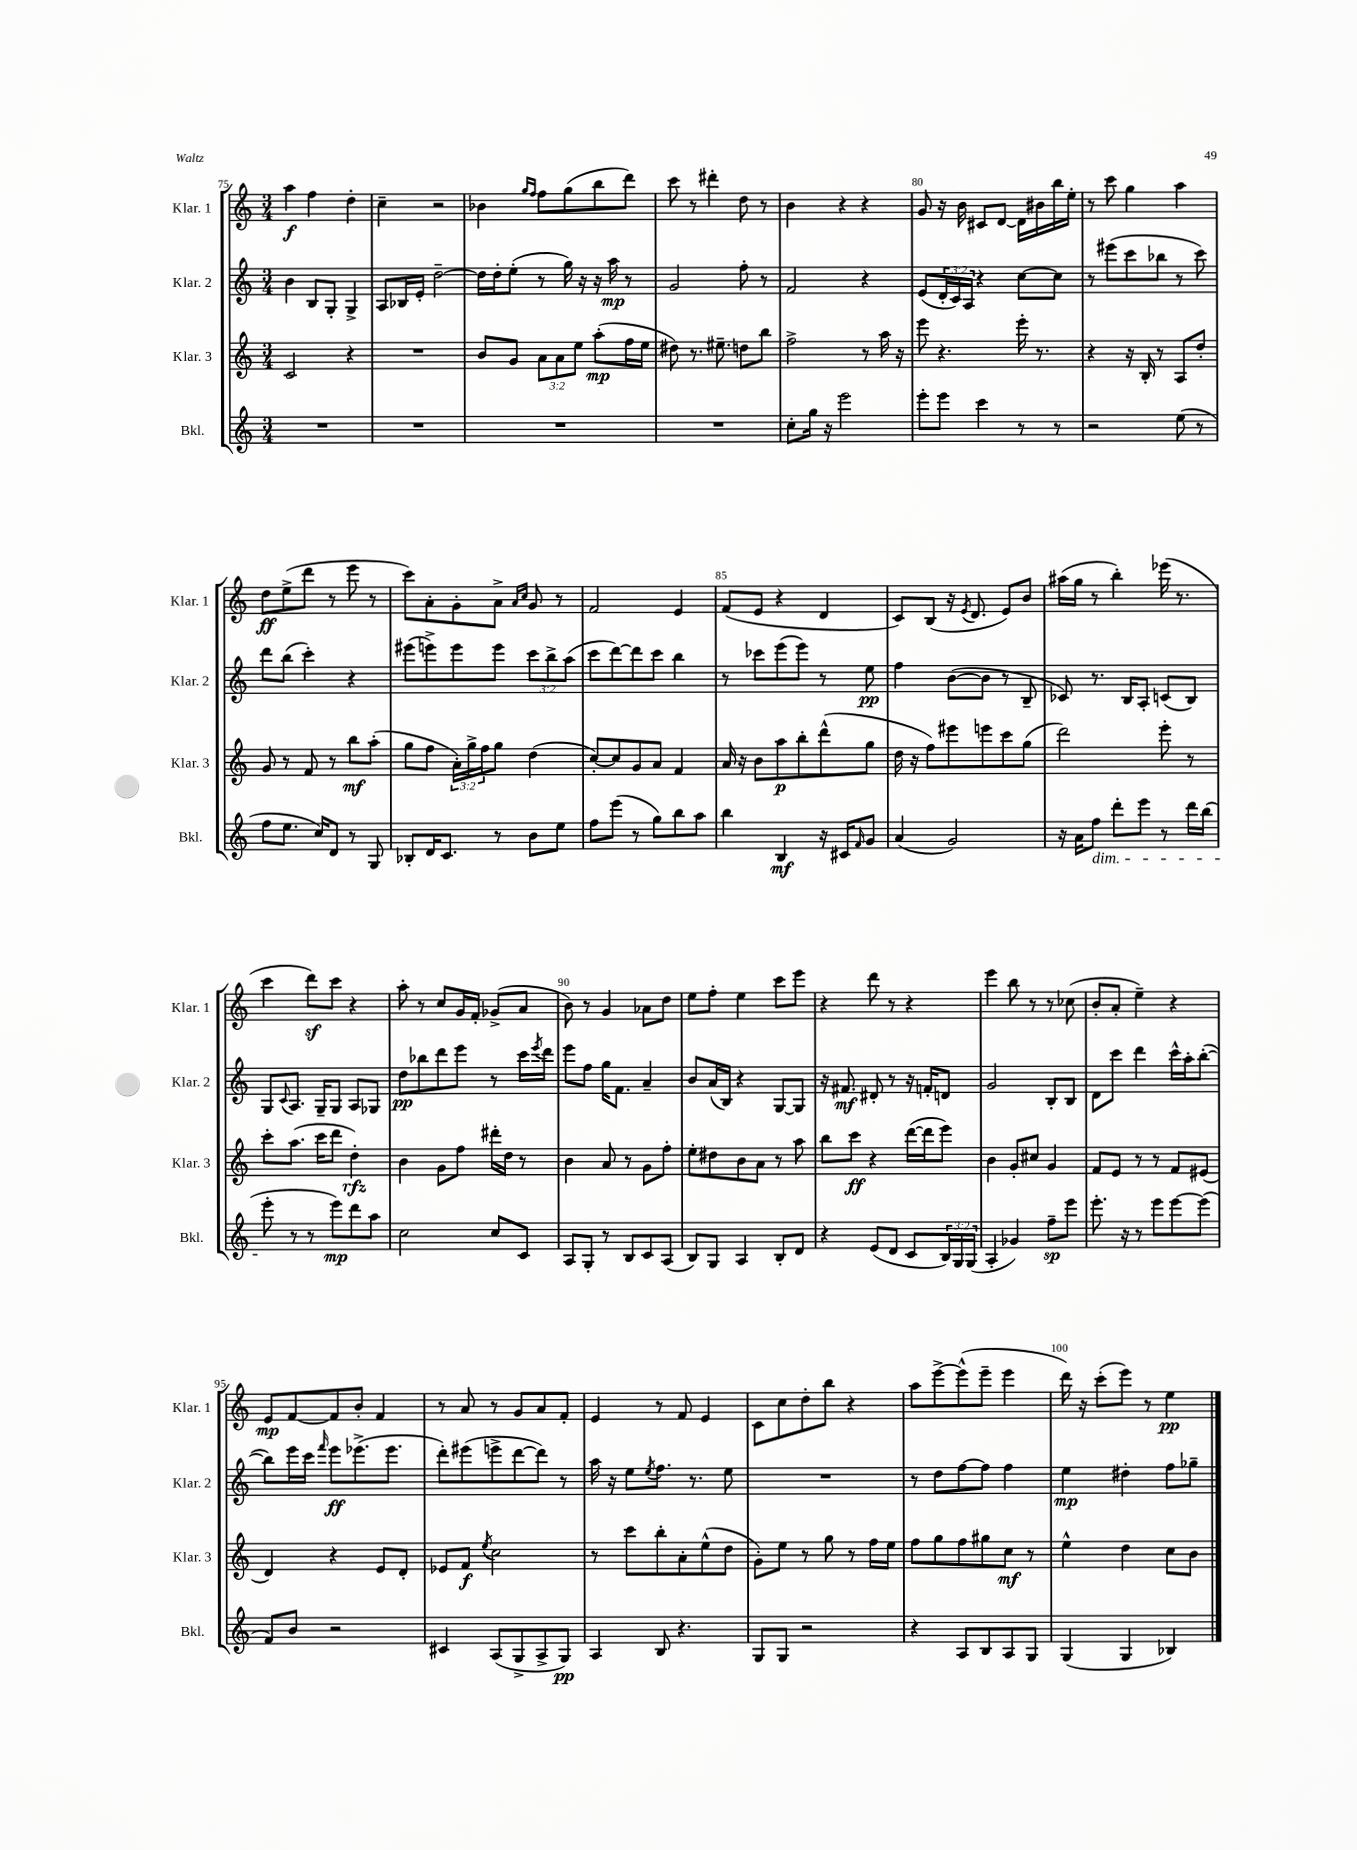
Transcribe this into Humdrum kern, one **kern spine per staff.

**kern	**dynam	**kern	**dynam	**kern	**dynam	**kern	**dynam
*part4	*part4	*part3	*part3	*part2	*part2	*part1	*part1
*staff4	*staff4	*staff3	*staff3	*staff2	*staff2	*staff1	*staff1
*I"Bkl.	*	*I"Klar. 3	*	*I"Klar. 2	*	*I"Klar. 1	*
*I'Bkl.	*	*I'Klar. 3	*	*I'Klar. 2	*	*I'Klar. 1	*
*clefG2	*	*clefG2	*	*clefG2	*	*clefG2	*
*k[]	*	*k[]	*	*k[]	*	*k[]	*
*M3/4	*	*M3/4	*	*M3/4	*	*M3/4	*
=75	=75	=75	=75	=75	=75	=75	=75
2.r	.	2c/	.	4b\	.	4aa\	f
.	.	.	.	8B/L	.	4ff\	.
.	.	.	.	8G'/J	.	.	.
.	.	4r	.	4G^/	.	4dd'\	.
=76	=76	=76	=76	=76	=76	=76	=76
2.r	.	2.r	.	8A/L	.	4cc~\	.
.	.	.	.	16B-X/L	.	.	.
.	.	.	.	16e'/JJ	.	.	.
.	.	.	.	[2dd~\	.	2r	.
=77	=77	=77	=77	=77	=77	=77	=77
2.r	.	8b/L	.	16dd\LL]	.	4b-X\	.
.	.	.	.	16dd'\J	.	.	.
.	.	8g/J	.	(8ee'\J	.	.	.
.	.	.	.	.	.	16qqgg/LL	.
.	.	.	.	.	.	16qqff/JJ	.
.	.	12a\L	.	8r	.	8ff\L	.
.	.	12a\	.	.	.	.	.
.	.	.	.	16gg\)	.	(8gg\	.
.	.	12ee\J	.	.	.	.	.
.	.	.	.	16r	.	.	.
.	.	(8aa'\L	mp	16r	.	8bb\	.
.	.	.	.	16aa\	mp	.	.
.	.	16ff\L	.	8r	.	8ddd\J)	.
.	.	16ee\JJ	.	.	.	.	.
=78	=78	=78	=78	=78	=78	=78	=78
2.r	.	8dd#X\)	.	2g/	.	8ccc\	.
.	.	8.r	.	.	.	8r	.
.	.	.	.	.	.	4ddd#X'\	.
.	.	8.ee#X~\	.	.	.	.	.
.	.	8ddn\L	.	8ff'\	.	8dd\	.
.	.	8bb\J	.	8r	.	8r	.
=79	=79	=79	=79	=79	=79	=79	=79
8cc'\L	.	2ff^\	.	2f/	.	4b\	.
16gg\Jk	.	.	.	.	.	.	.
16r	.	.	.	.	.	.	.
2eee\	.	.	.	.	.	4r	.
.	.	8r	.	4r	.	4r	.
.	.	16aa\	.	.	.	.	.
.	.	16r	.	.	.	.	.
=80	=80	=80	=80	=80	=80	=80	=80
8eee'\L	.	8eee\	.	(8e/L	.	8g/	.
8eee\J	.	4.r	.	24d'/L	.	16r	.
.	.	.	.	24c/)	.	.	.
.	.	.	.	.	.	16b\	.
.	.	.	.	24A/JJ	.	.	.
4ccc\	.	.	.	4r	.	8c#X/L	.
.	.	.	.	.	.	[8d/J	.
8r	.	16eee'\	.	[8cc\L	.	16d\LL]	.
.	.	8.r	.	.	.	16b#X\	.
8r	.	.	.	8cc\J]	.	16bb\	.
.	.	.	.	.	.	16ee'\JJ	.
=81	=81	=81	=81	=81	=81	=81	=81
2r	.	4r	.	8r	.	8r	.
.	.	.	.	(8eee#X\L	.	8ccc\	.
.	.	16r	.	8ccc\	.	4gg\	.
.	.	16B'/	.	.	.	.	.
.	.	8r	.	8bb-X\J	.	.	.
(8ee\	.	8A/L	.	8r	.	4aa\	.
8r	.	8dd'/J	.	8ccc\)	.	.	.
!!LO:LB:g=z
=82	=82	=82	=82	=82	=82	=82	=82
8ff\L	.	8g/	.	8ddd\L	.	8dd\L	ff
8.ee\J	.	8r	.	(8bb\J	.	(8ee^\	.
.	.	8f/	.	4ccc'\)	.	8ddd\J	.
16cc/KL)	.	.	.	.	.	.	.
8d/J	.	8r	.	.	.	8r	.
8r	.	8bb\L	mf	4r	.	8eee\	.
8G/	.	(8aa'\J	.	.	.	8r	.
=83	=83	=83	=83	=83	=83	=83	=83
8B-X'/L	.	8gg\L	.	(8eee#X\L	.	8ccc\L)	.
16d/K	.	8ff\J	.	8eeen^\)	.	8a'\	.
8.c/J	.	.	.	.	.	.	.
.	.	24a'\LL)	.	8eee\	.	8g'\	.
.	.	24gg^\	.	.	.	.	.
.	.	24ff\J	.	.	.	.	.
8r	.	8gg\J	.	8eee\J	.	8a^\J	.
.	.	.	.	.	.	16qqa/LL	.
.	.	.	.	.	.	16qqcc/JJ	.
8b\L	.	(4dd\	.	12ccc\L	.	8g/	.
.	.	.	.	12bb^\	.	.	.
8ee\J	.	.	.	.	.	8r	.
.	.	.	.	(12aa\J	.	.	.
=84	=84	=84	=84	=84	=84	=84	=84
8ff\L	.	[8cc'/L)	.	8ccc\L	.	2f/	.
(8eee\J	.	8cc/]	.	[8ddd\)	.	.	.
8r	.	8g/	.	8ddd\]	.	.	.
8gg\L)	.	8a/J	.	8ccc\J	.	.	.
8bb\	.	4f/	.	4bb\	.	4e/	.
8aa\J	.	.	.	.	.	.	.
=85	=85	=85	=85	=85	=85	=85	=85
4bb\	.	16a/	.	8r	.	(8f/L	.
.	.	16r	.	.	.	.	.
.	.	8b\L	.	8ccc-X\L	.	8e/J	.
4B/	mf	8aa\	p	(8eee\	.	4r	.
.	.	8bb'\	.	8eee\J)	.	.	.
16r	.	(8ddd^^\	.	8r	.	4d/	.
16c#X/KL	.	.	.	.	.	.	.
16qqf/	.	.	.	.	.	.	.
8g/J	.	8gg\J	.	8ee\	pp	.	.
=86	=86	=86	=86	=86	=86	=86	=86
(4a/	.	16dd\	.	4ff\	.	8c/L)	.
.	.	16r	.	.	.	.	.
.	.	8ff\L)	.	.	.	(8B/J	.
2g/)	.	8eee#X\	.	([8b\L	.	16r	.
.	.	.	.	.	.	8qe/	.
.	.	.	.	.	.	8.d/	.
.	.	8eeen\	.	8b\J]	.	.	.
.	.	8ccc\	.	8r	.	8e/L)	.
.	.	(8gg\J	.	8B~/	.	8b/J	.
=87	=87	=87	=87	=87	=87	=87	=87
16r	.	2ddd\)	.	8c-X/)	.	(16aa#X\LL	.
16a\KL	.	.	.	.	.	16gg\JJ	.
!LO:TX:b:i:t=dim.	!	!	!	!	!	!	!
8ff\J	.	.	.	8.r	.	8r	.
8ddd'\L	.	.	.	.	.	4bb'\)	.
.	.	.	.	16B/KL	.	.	.
8eee\J	.	.	.	8A'/J	.	.	.
8r	.	8eee'\	.	(8cn/L	.	(16eee-X\	.
.	.	.	.	.	.	8.r	.
16ddd\LL	.	8r	.	8B/J)	.	.	.
(16bb\JJ	.	.	.	.	.	.	.
!!LO:LB:g=z
=88	=88	=88	=88	=88	=88	=88	=88
8eee'\	.	8ccc'\L	.	8G/L	.	4ccc\	.
.	.	.	.	8qqc/	.	.	.
8r	.	(8.aa\J	.	8.A/J	.	.	.
8r	.	.	.	.	.	8dddz\L)	.
.	.	16ccc\KL	.	16G~/KL	.	.	.
8eee\L)	mp	8ddd\J	.	8G/J	.	8ccc\J	.
8ddd\	.	4dd'\)	rfz	8A/L	.	4r	.
8aa\J	.	.	.	8G-X/J	.	.	.
=89	=89	=89	=89	=89	=89	=89	=89
2cc\	.	4b\	.	8dd\L	pp	8aa'\	.
.	.	.	.	8bb-X\	.	8r	.
.	.	8g\L	.	8ddd\	.	8cc/L	.
.	.	8ff\J	.	8eee\J	.	16g/L	.
.	.	.	.	.	.	16f'/JJ	.
8cc/L	.	16ddd#X'\LL	.	8r	.	(8g-X^/L	.
.	.	16dd\JJ	.	.	.	.	.
8c/J	.	8r	.	16ccc\LL	.	8a/J	.
.	.	.	.	8qeee/	.	.	.
.	.	.	.	16ddd\JJ	.	.	.
=90	=90	=90	=90	=90	=90	=90	=90
8A/L	.	4b\	.	8eee\L	.	8b\)	.
8G'/J	.	.	.	8ff\J	.	8r	.
8r	.	8a/	.	16gg\KL	.	4g/	.
.	.	.	.	8.f\J	.	.	.
8B/L	.	8r	.	.	.	.	.
8c/	.	8g\L	.	4a~/	.	8a-X\L	.
(8A/J	.	8ff'\J	.	.	.	8dd\J	.
=91	=91	=91	=91	=91	=91	=91	=91
8B/L)	.	8ee'\L	.	8b/L	.	8ee\L	.
8G/J	.	8dd#X\	.	(16a/L	.	8ff'\J	.
.	.	.	.	16B/JJ)	.	.	.
4A/	.	8b\	.	4r	.	4ee\	.
.	.	8a\J	.	.	.	.	.
8B'/L	.	8r	.	[8G/L	.	8ccc\L	.
8d/J	.	8aa\	.	8G/J]	.	8eee\J	.
=92	=92	=92	=92	=92	=92	=92	=92
4r	.	8bb\L	.	16r	.	4r	.
.	.	.	.	8.f#X/	mf	.	.
.	.	8ccc\J	ff	.	.	.	.
(8e/L	.	4r	.	8d#X'/	.	8ddd\	.
8d/J	.	.	.	8r	.	8r	.
8c/L	.	([16ddd\LL	.	16r	.	4r	.
.	.	16ddd\J]	.	16fn'/KL	.	.	.
24B/L)	.	8eee\J)	.	8dn/J	.	.	.
24G/	.	.	.	.	.	.	.
(24G/JJ	.	.	.	.	.	.	.
=93	=93	=93	=93	=93	=93	=93	=93
4A'/	.	4b\	.	2g/	.	4eee\	.
4g-X/)	.	8g'/L	.	.	.	8bb\	.
.	.	8cc#X/J	.	.	.	8r	.
8ff~\L	sp	4g/	.	8B'/L	.	8r	.
8eee\J	.	.	.	8B/J	.	(8cc-X\	.
=94	=94	=94	=94	=94	=94	=94	=94
8.eee'\	.	8f/L	.	8d\L	.	8b'/L	.
.	.	8e/J	.	8ccc\J	.	8a'/J	.
16r	.	.	.	.	.	.	.
8r	.	8r	.	4ddd\	.	4ee~\)	.
8eee\L	.	8r	.	.	.	.	.
[8eee\	.	8f/L	.	16ccc^^\LL	.	4r	.
.	.	.	.	16aa'\J	.	.	.
(8eee\J]	.	(8e#X/J	.	([8bb'\J	.	.	.
!!LO:LB:g=z
=95	=95	=95	=95	=95	=95	=95	=95
8f/L)	.	4d/)	.	8bb\L])	.	8e/L	mp
8b/J	.	.	.	16eee\L	.	[8f/	.
.	.	.	.	16ccc\JJ	.	.	.
.	.	.	.	16qqfff/	.	.	.
2r	.	4r	.	8eee\L	ff	8f/]	.
.	.	.	.	(8.eee-X^\	.	8b'/J	.
.	.	8e/L	.	.	.	4f/	.
.	.	.	.	8.eee-\J	.	.	.
.	.	8d'/J	.	.	.	.	.
=96	=96	=96	=96	=96	=96	=96	=96
4c#X/	.	8e-X/L	.	8ddd'\L)	.	8r	.
.	.	8f/J	f	(8eee#X\	.	8a/	.
.	.	8qee/	.	.	.	.	.
(8A/L	.	2cc\	.	8eeen^\	.	8r	.
8G^/	.	.	.	[8ddd\	.	8g/L	.
8A^/	.	.	.	8ddd\J])	.	8a/	.
8G/J)	pp	.	.	8r	.	8f'/J	.
=97	=97	=97	=97	=97	=97	=97	=97
4A/	.	8r	.	16aa\	.	4e/	.
.	.	.	.	16r	.	.	.
.	.	8ccc\L	.	8ee\L	.	.	.
.	.	.	.	8qee/	.	.	.
8B/	.	8bb'\	.	8.ff\J	.	8r	.
4.r	.	8a'\	.	.	.	8f/	.
.	.	.	.	8.r	.	.	.
.	.	(8ee^^\	.	.	.	4e/	.
.	.	8dd\J	.	8ee\	.	.	.
=98	=98	=98	=98	=98	=98	=98	=98
8G/L	.	8g'\L)	.	2.r	.	8c\L	.
8G/J	.	8ee\J	.	.	.	8cc\	.
2r	.	8r	.	.	.	8dd'\	.
.	.	8gg\	.	.	.	8bb\J	.
.	.	8r	.	.	.	4r	.
.	.	16ff\LL	.	.	.	.	.
.	.	16ee\JJ	.	.	.	.	.
=99	=99	=99	=99	=99	=99	=99	=99
4r	.	8ff\L	.	8r	.	8aa\L	.
.	.	8gg\	.	8dd\L	.	[8eee^\	.
8A/L	.	8ff\	.	[8ff\	.	(8eee^^\]	.
8B/	.	8gg#X\	.	8ff\J]	.	8eee~\J	.
8A/	.	8cc\J	mf	4ff\	.	4eee\	.
8G/J	.	8r	.	.	.	.	.
=100	=100	=100	=100	=100	=100	=100	=100
(4G/	.	4ee^^\	.	4ee\	mp	16ddd\)	.
.	.	.	.	.	.	16r	.
.	.	.	.	.	.	(8ccc'\L	.
4G/	.	4dd\	.	4dd#X'\	.	8eee\J)	.
.	.	.	.	.	.	8r	.
4B-X/)	.	8cc\L	.	8ff\L	.	4ee\	pp
.	.	8b\J	.	8gg-X~\J	.	.	.
==	==	==	==	==	==	==	==
*-	*-	*-	*-	*-	*-	*-	*-
